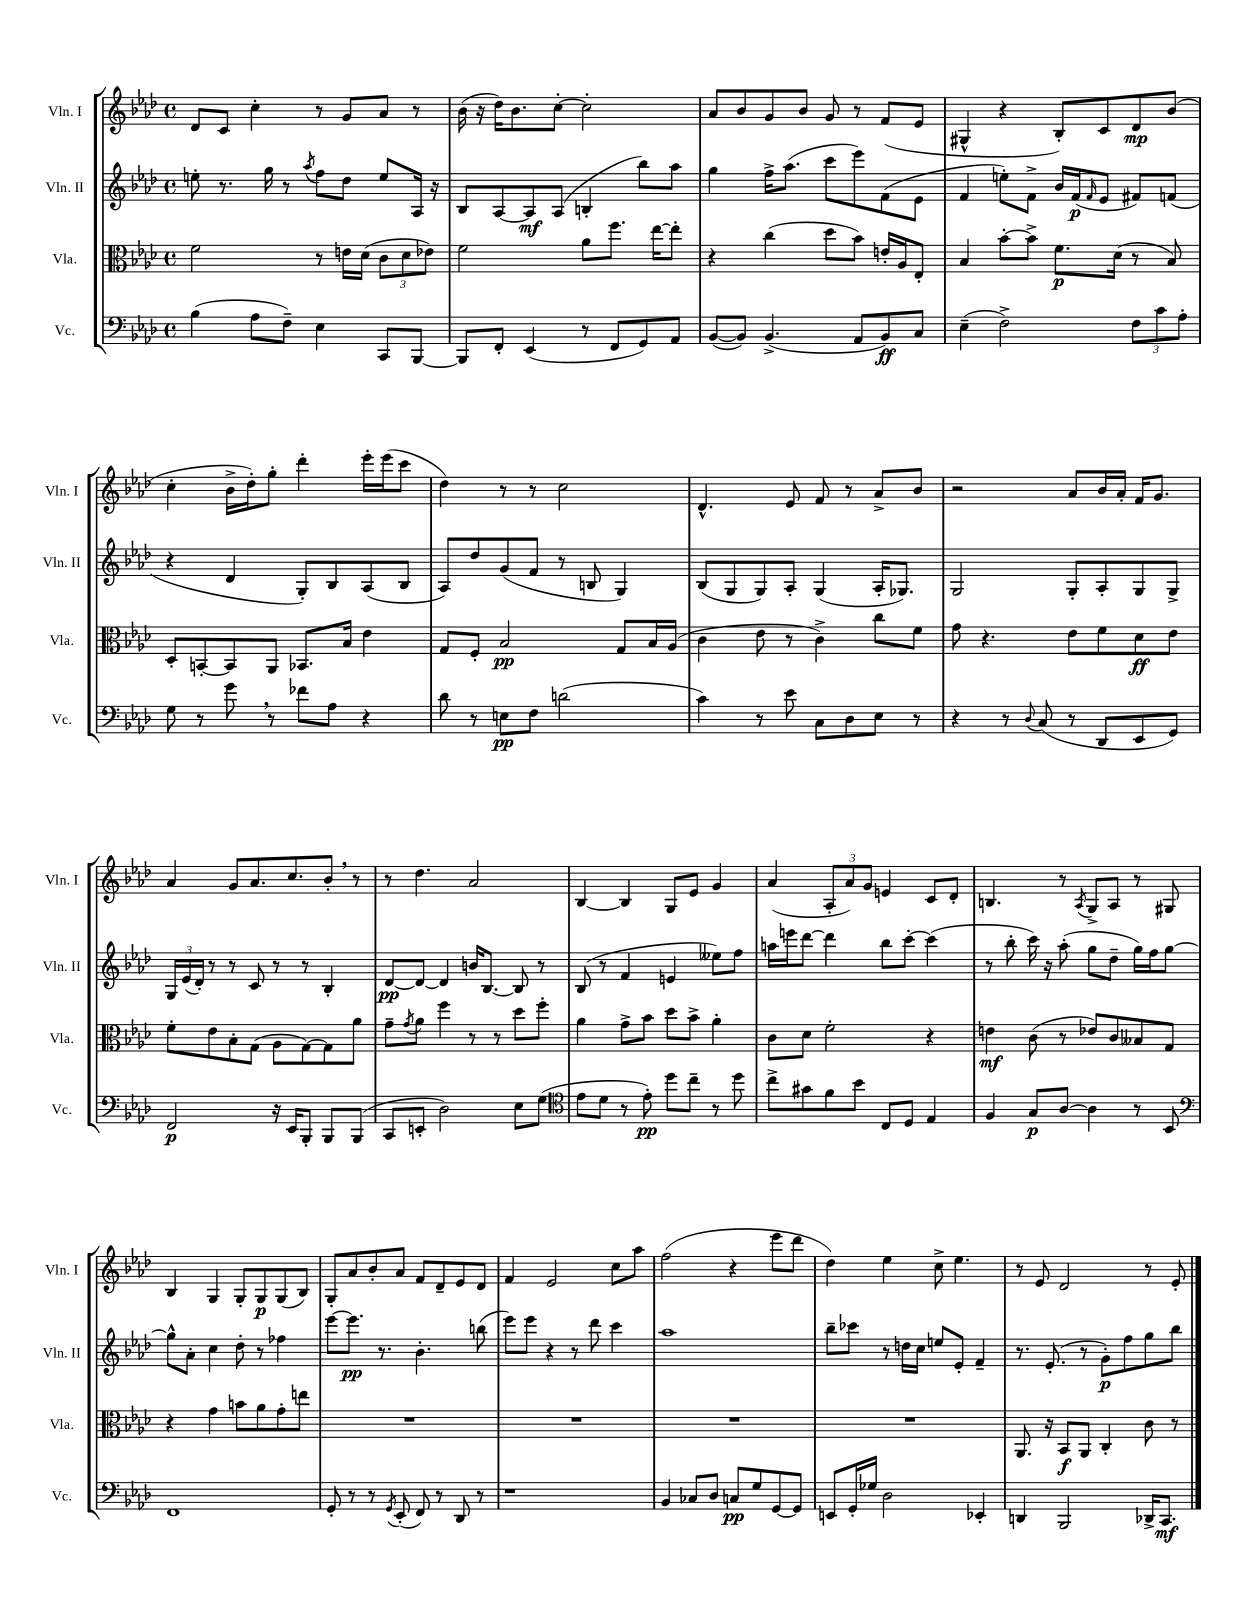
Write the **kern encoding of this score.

**kern	**dynam	**kern	**dynam	**kern	**dynam	**kern	**dynam
*part4	*part4	*part3	*part3	*part2	*part2	*part1	*part1
*staff4	*staff4	*staff3	*staff3	*staff2	*staff2	*staff1	*staff1
*I"Vc.	*	*I"Vla.	*	*I"Vln. II	*	*I"Vln. I	*
*I'Vc.	*	*I'Vla.	*	*I'Vln. II	*	*I'Vln. I	*
*clefF4	*	*clefC3	*	*clefG2	*	*clefG2	*
*k[b-e-a-d-]	*	*k[b-e-a-d-]	*	*k[b-e-a-d-]	*	*k[b-e-a-d-]	*
*M4/4	*	*M4/4	*	*M4/4	*	*M4/4	*
*met(c)	*	*met(c)	*	*met(c)	*	*met(c)	*
=2	=2	=2	=2	=2	=2	=2	=2
(4B-\	.	2f\	.	8een'\	.	8d-/L	.
.	.	.	.	8.r	.	8c/J	.
8A-\L	.	.	.	.	.	4cc'\	.
.	.	.	.	16gg\	.	.	.
8F~\J)	.	.	.	8r	.	.	.
.	.	.	.	8qaa-/	.	.	.
4E-\	.	8r	.	8ff\L	.	8r	.
.	.	16en\LL	.	8dd-\J	.	8g/L	.
.	.	(16d-\JJ	.	.	.	.	.
8CC/L	.	12c\L	.	8ee/L	.	8a-/J	.
.	.	12d-\	.	.	.	.	.
[8BBB-/J	.	.	.	16A-/Jk	.	8r	.
.	.	12e-X\J)	.	.	.	.	.
.	.	.	.	16r	.	.	.
=3	=3	=3	=3	=3	=3	=3	=3
8BBB-/L]	.	2f\	.	8B-/L	.	(16b-\	.
.	.	.	.	.	.	16r	.
8FF'/J	.	.	.	[8A-/	.	16dd-\KL)	.
.	.	.	.	.	.	8.b-\	.
(4EE-/	.	.	.	8A-/]	mf	.	.
.	.	.	.	(8A-/J	.	[8cc'\J	.
8r	.	8a-\L	.	4Bn'/	.	2cc'\]	.
8FF/L	.	8.ff\J	.	.	.	.	.
8GG/)	.	.	.	8bb-\L)	.	.	.
.	.	[16ee-\KL	.	.	.	.	.
8AA-/J	.	8ee-'\J]	.	8aa-\J	.	.	.
=4	=4	=4	=4	=4	=4	=4	=4
([8BB-/L	.	4r	.	4gg\	.	8a-/L	.
8BB-/J])	.	.	.	.	.	8b-/	.
(4.BB-^/	.	(4cc\	.	16ff^\KL	.	8g/	.
.	.	.	.	(8.aa-\J	.	.	.
.	.	.	.	.	.	8b-/J	.
.	.	8dd-\L	.	8ccc\L	.	8g/	.
8AA-/L	.	8b-\J)	.	8eee-\)	.	8r	.
8BB-/)	ff	16en'/LL	.	(8f\	.	(8f/L	.
.	.	16A-/J	.	.	.	.	.
8C/J	.	8E-'/J	.	8e-\J	.	8e-/J	.
=5	=5	=5	=5	=5	=5	=5	=5
(4E-~\	.	4B-/	.	4f/	.	4G#X^^/	.
2F^\)	.	[8b-'\L	.	8een'\L)	.	4r	.
.	.	8b-^\J]	.	8f^\J	.	.	.
.	.	8.f\L	p	16b-/LL	.	8B-'/L)	.
.	.	.	.	(16f/J	p	.	.
.	.	.	.	16qqf/	.	.	.
.	.	.	.	8e-/J	.	8c/	.
.	.	(16d-\Jk	.	.	.	.	.
12F\L	.	8r	.	8f#X/L)	.	8d-/	mp
12c\	.	.	.	.	.	.	.
.	.	8B-/)	.	(8fn/J	.	(8b-/J	.
12A-'\J	.	.	.	.	.	.	.
!!LO:LB:g=z
=6	=6	=6	=6	=6	=6	=6	=6
8G\	.	8D-'/L	.	4r	.	4cc'\	.
8r	.	[8BBn'/	.	.	.	.	.
8g,\	.	8BB/]	.	4d-/	.	16b-^\LL	.
.	.	.	.	.	.	16dd-'\J)	.
8r	.	8AA-/J	.	.	.	8gg'\J	.
8f-X\L	.	8.BB-X/L	.	8G'/L)	.	4ddd-'\	.
8A-\J	.	.	.	8B-/	.	.	.
.	.	16B-/Jk	.	.	.	.	.
4r	.	4e-\	.	(8A-/	.	16eee-'\LL	.
.	.	.	.	.	.	(16eee-\J	.
.	.	.	.	8B-/J	.	8ccc\J	.
=7	=7	=7	=7	=7	=7	=7	=7
8d-\	.	8G/L	.	8A-/L)	.	4dd-\)	.
8r	.	8F'/J	.	8dd-/	.	.	.
8En\L	pp	2B-/	pp	(8g/	.	8r	.
8F\J	.	.	.	8f/J	.	8r	.
(2dn\	.	.	.	8r	.	2cc\	.
.	.	.	.	8Bn/	.	.	.
.	.	8G/L	.	4G/)	.	.	.
.	.	16B-/L	.	.	.	.	.
.	.	(16A-/JJ	.	.	.	.	.
=8	=8	=8	=8	=8	=8	=8	=8
4c\)	.	4c\	.	(8B-/L	.	4.d-^^/	.
.	.	.	.	8G/	.	.	.
8r	.	8e-\	.	8G/)	.	.	.
8e-\	.	8r	.	8A-'/J	.	8e-/	.
8C\L	.	4c^\)	.	(4G/	.	8f/	.
8D-\	.	.	.	.	.	8r	.
8E-\J	.	8cc\L	.	16A-'/KL	.	8a-^/L	.
.	.	.	.	8.G-X/J)	.	.	.
8r	.	8f\J	.	.	.	8b-/J	.
=9	=9	=9	=9	=9	=9	=9	=9
4r	.	8g\	.	2G/	.	2r	.
.	.	4.r	.	.	.	.	.
8r	.	.	.	.	.	.	.
8qqD-/	.	.	.	.	.	.	.
(8C/	.	.	.	.	.	.	.
8r	.	8e-\L	.	8G'/L	.	8a-/L	.
8DD-/L	.	8f\	.	8A-'/	.	16b-/L	.
.	.	.	.	.	.	16a-'/JJ	.
8EE-/	.	8d-\	ff	8G/	.	16f/KL	.
.	.	.	.	.	.	8.g/J	.
8GG/J)	.	8e-\J	.	8G^/J	.	.	.
!!LO:LB:g=z
=10	=10	=10	=10	=10	=10	=10	=10
2FF/	p	8f'\L	.	24G/LL	.	4a-/	.
.	.	.	.	(24e-/	.	.	.
.	.	.	.	24d-'/JJ)	.	.	.
.	.	8e-\	.	8r	.	.	.
.	.	8B-'\	.	8r	.	8g/L	.
.	.	(8G\J	.	8c/	.	8.a-/	.
16r	.	8A-\L	.	8r	.	.	.
16EE-/KL	.	.	.	.	.	8.cc/	.
8BBB-'/J	.	[8G\)	.	8r	.	.	.
8BBB-/L	.	8G\]	.	4B-'/	.	8b-',/J	.
(8BBB-/J	.	8a-\J	.	.	.	8r	.
=11	=11	=11	=11	=11	=11	=11	=11
8CC/L	.	8g~\L	.	[8d-/L	pp	8r	.
.	.	8qg/	.	.	.	.	.
8EEn'/J	.	8a-\J	.	8d-/J_	.	4.dd-\	.
2D-\)	.	4ff\	.	4d-/]	.	.	.
.	.	8r	.	16bn/KL	.	2a-/	.
.	.	.	.	[8.B-/J	.	.	.
.	.	8r	.	.	.	.	.
8E-\L	.	8dd-\L	.	8B-/]	.	.	.
(8G\J	.	8ff'\J	.	8r	.	.	.
=12	=12	=12	=12	=12	=12	=12	=12
*clefC4	*	*	*	*	*	*	*
8e-\L	.	4a-\	.	(8B-/	.	[4B-/	.
8d-\J	.	.	.	8r	.	.	.
8r	.	8g^\L	.	4f/	.	4B-/]	.
8e-'\)	pp	8b-\J	.	.	.	.	.
8dd-\L	.	8dd-\L	.	4en/	.	8G/L	.
8cc~\J	.	8b-^\J	.	.	.	8e-/J	.
8r	.	4a-'\	.	8ee--X\L)	.	4g/	.
8dd-\	.	.	.	8ff\J	.	.	.
=13	=13	=13	=13	=13	=13	=13	=13
8cc^\L	.	8c\L	.	16aan\LL	.	(4a-/	.
.	.	.	.	16eeen\J	.	.	.
8g#X\	.	8d-\J	.	[8ddd-\J	.	.	.
8f\	.	2f'\	.	4ddd-\]	.	12A-'/L	.
.	.	.	.	.	.	12a-/)	.
8b-\J	.	.	.	.	.	.	.
.	.	.	.	.	.	12g/J	.
8C/L	.	.	.	8bb-\L	.	4en/	.
8D-/J	.	.	.	[8ccc'\J	.	.	.
4E-/	.	4r	.	(4ccc\]	.	8c/L	.
.	.	.	.	.	.	8d-'/J	.
=14	=14	=14	=14	=14	=14	=14	=14
4F/	.	4en\	mf	8r	.	4.Bn/	.
.	.	.	.	8bb-'\	.	.	.
8G/L	p	(8c\	.	16ccc\)	.	.	.
.	.	.	.	16r	.	.	.
[8A-/J	.	8r	.	(8aa-'\	.	8r	.
.	.	.	.	.	.	8qA-/	.
4A-\]	.	8e-X/L)	.	8gg\L	.	8G^/L	.
.	.	8c/	.	8dd-~\J	.	8A-/J	.
8r	.	8B--X/	.	16gg\LL)	.	8r	.
.	.	.	.	16ff\J	.	.	.
8BB-/	.	8G/J	.	[8gg\J	.	8G#X/	.
!!LO:LB:g=z
=15	=15	=15	=15	=15	=15	=15	=15
*clefF4	*	*	*	*	*	*	*
1FF	.	4r	.	8gg^^\L]	.	4B-/	.
.	.	.	.	8a-'\J	.	.	.
.	.	4g\	.	4cc\	.	4G/	.
.	.	8bn\L	.	8dd-'\	.	8G'/L	.
.	.	8a-\	.	8r	.	8G/	p
.	.	8g'\	.	4ff-X\	.	(8G/	.
.	.	8een\J	.	.	.	8B-/J)	.
=16	=16	=16	=16	=16	=16	=16	=16
8GG'/	.	1r	.	[8eee-\L	.	8G'/L	.
8r	.	.	.	8.eee-\J]	pp	8a-/	.
8r	.	.	.	.	.	8b-'/	.
.	.	.	.	8.r	.	.	.
8qGG/	.	.	.	.	.	.	.
(8EE-'/	.	.	.	.	.	8a-/J	.
8FF/)	.	.	.	4.b-'\	.	8f/L	.
8r	.	.	.	.	.	8d-~/	.
8DD-/	.	.	.	.	.	8e-/	.
8r	.	.	.	(8bbn\	.	8d-/J	.
=17	=17	=17	=17	=17	=17	=17	=17
1r	.	1r	.	8eee-\L)	.	4f/	.
.	.	.	.	8eee-\J	.	.	.
.	.	.	.	4r	.	2e-/	.
.	.	.	.	8r	.	.	.
.	.	.	.	8ddd-\	.	.	.
.	.	.	.	4ccc\	.	8cc\L	.
.	.	.	.	.	.	8aa-\J	.
=18	=18	=18	=18	=18	=18	=18	=18
4BB-/	.	1r	.	1aa-	.	(2ff\	.
8C-X/L	.	.	.	.	.	.	.
8D-/J	.	.	.	.	.	.	.
8Cn/L	pp	.	.	.	.	4r	.
8G/	.	.	.	.	.	.	.
[8GG/	.	.	.	.	.	8eee-\L	.
8GG/J]	.	.	.	.	.	8ddd-\J	.
=19	=19	=19	=19	=19	=19	=19	=19
8EEn/L	.	1r	.	8bb-~\L	.	4dd-\)	.
16GG'/L	.	.	.	8ccc-X\J	.	.	.
16G-X/JJ	.	.	.	.	.	.	.
2D-\	.	.	.	8r	.	4ee-\	.
.	.	.	.	16ddn\LL	.	.	.
.	.	.	.	16cc\JJ	.	.	.
.	.	.	.	8een/L	.	8cc^\	.
.	.	.	.	8e-'/J	.	4.ee-\	.
4EE-X'/	.	.	.	4f~/	.	.	.
=20	=20	=20	=20	=20	=20	=20	=20
4DDn/	.	8.AA-/	.	8.r	.	8r	.
.	.	.	.	.	.	8e-/	.
.	.	16r	.	(8.e-'/	.	.	.
2BBB-/	.	8BB-/L	f	.	.	2d-/	.
.	.	8AA-/J	.	8r	.	.	.
.	.	4C'/	.	8g'\L)	p	.	.
.	.	.	.	8ff\	.	.	.
16DD-X^/KL	.	8c\	.	8gg\	.	8r	.
8.CC/J	mf	.	.	.	.	.	.
.	.	8r	.	8bb-\J	.	8e-'/	.
==	==	==	==	==	==	==	==
*-	*-	*-	*-	*-	*-	*-	*-
